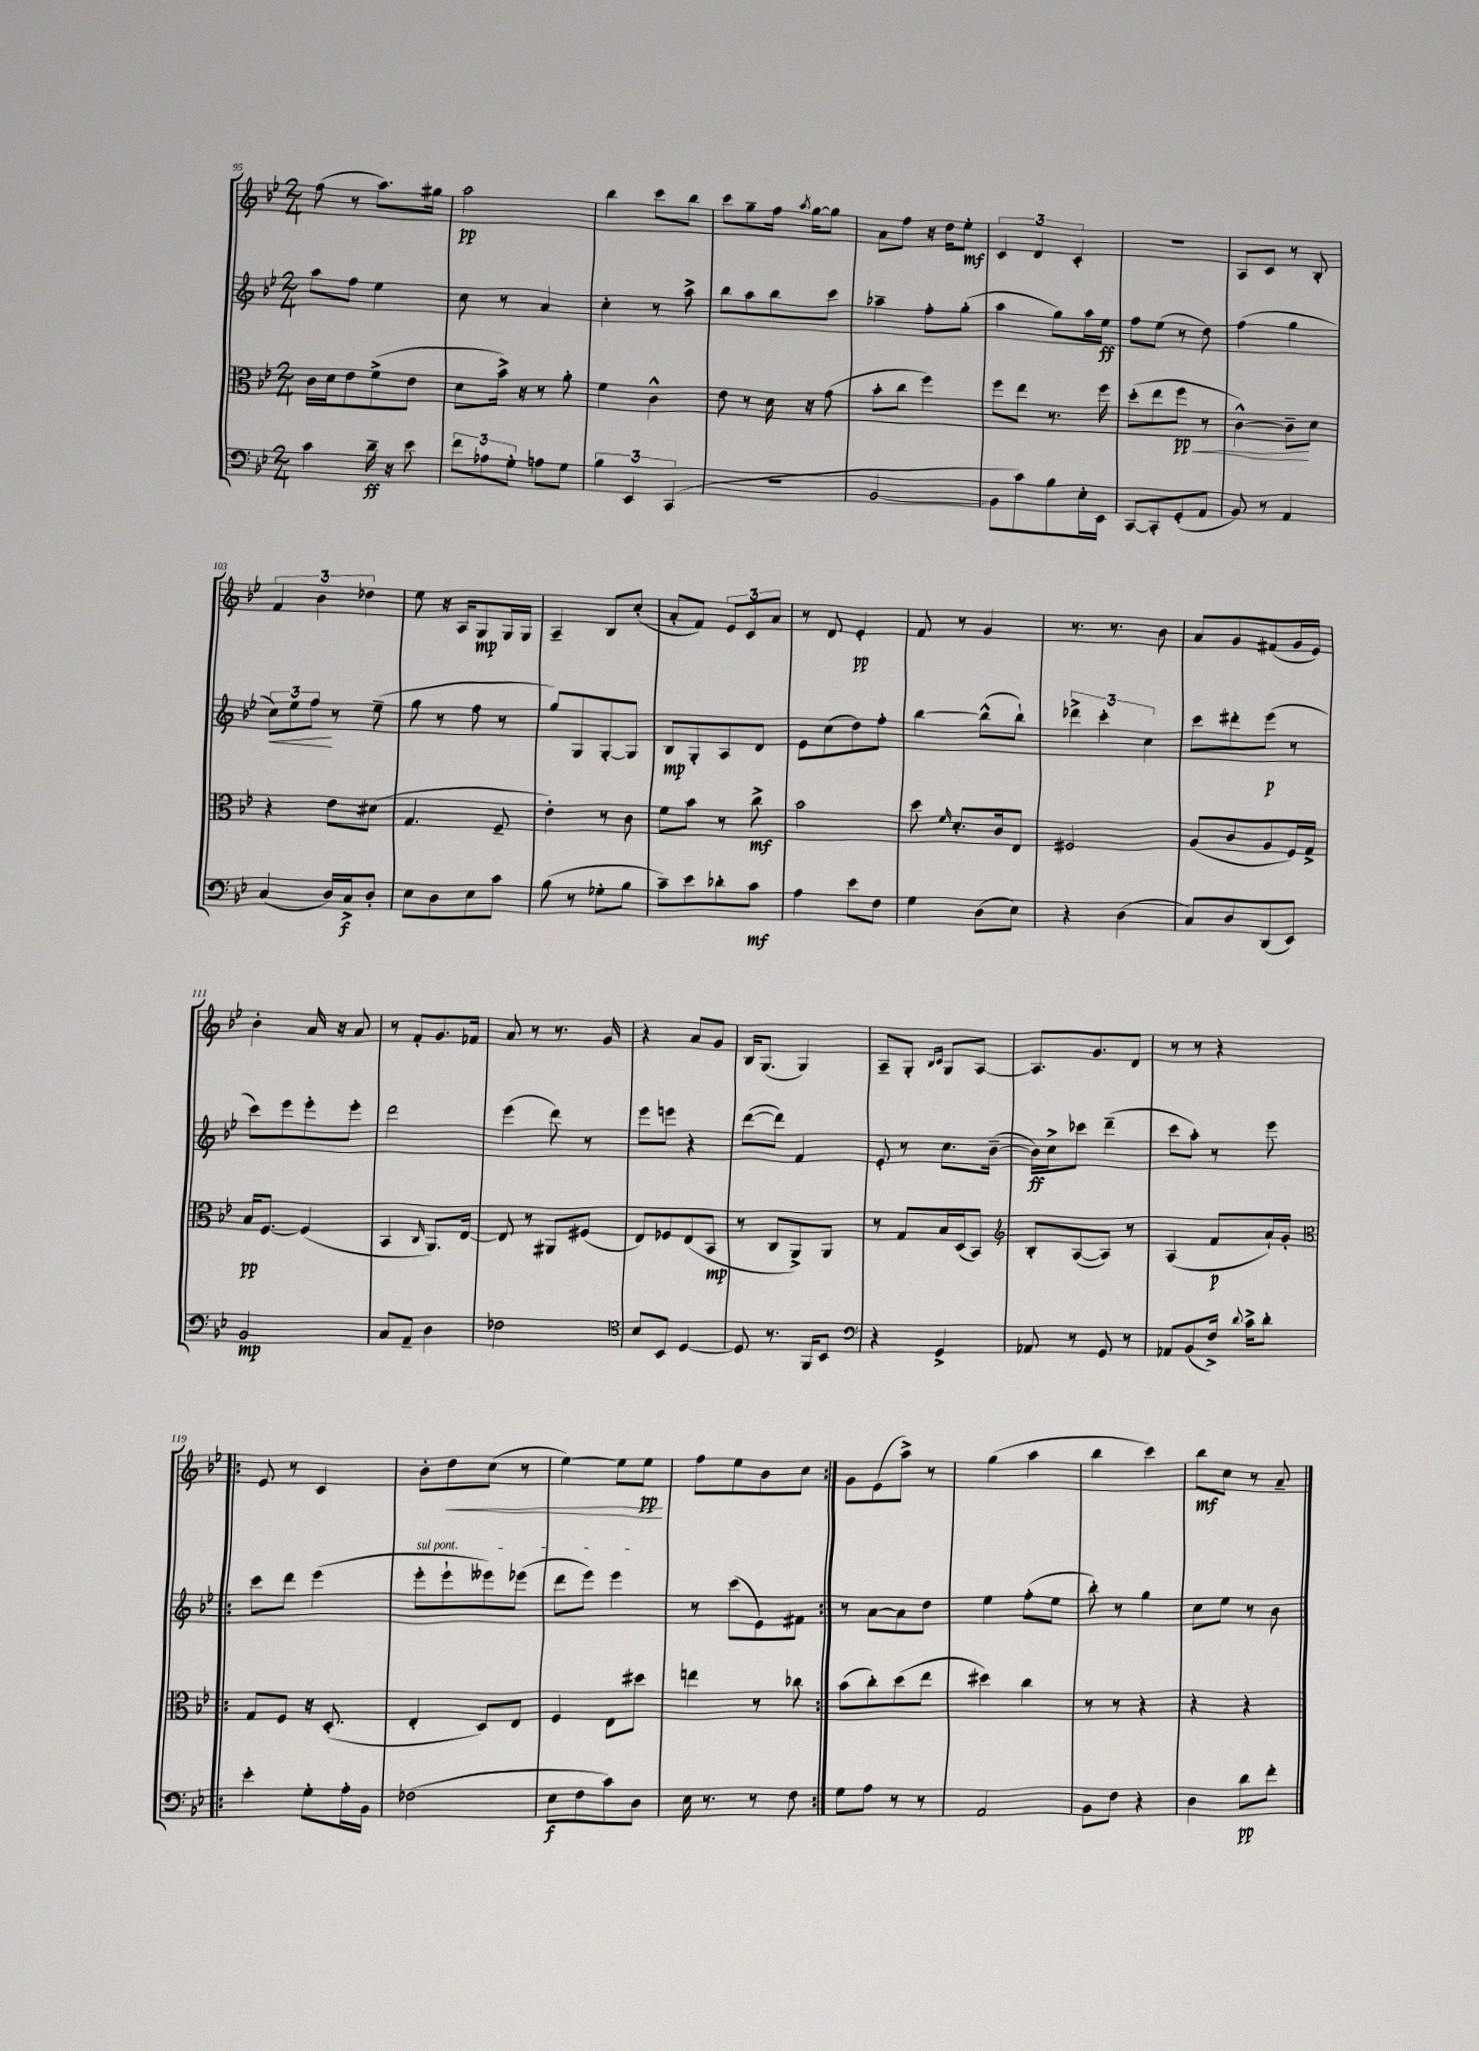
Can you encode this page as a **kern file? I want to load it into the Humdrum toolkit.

**kern	**dynam	**kern	**dynam	**kern	**dynam	**kern	**dynam
*part4	*part4	*part3	*part3	*part2	*part2	*part1	*part1
*staff4	*staff4	*staff3	*staff3	*staff2	*staff2	*staff1	*staff1
*clefF4	*	*clefC3	*	*clefG2	*	*clefG2	*
*k[b-e-]	*	*k[b-e-]	*	*k[b-e-]	*	*k[b-e-]	*
*M2/4	*	*M2/4	*	*M2/4	*	*M2/4	*
=95	=95	=95	=95	=95	=95	=95	=95
4c\	.	16c\LL	.	8aa\L	.	(8ff\	.
.	.	16d\J	.	.	.	.	.
.	.	8e-\	.	8ff\J	.	8r	.
16d~\	ff	(8f^\	.	4ee-\	.	8.aa\L)	.
16r	.	.	.	.	.	.	.
8e-\	.	8e-\J	.	.	.	.	.
.	.	.	.	.	.	16gg#X\Jk	.
=96	=96	=96	=96	=96	=96	=96	=96
12f\L	.	8d\L	.	8cc\	.	2aa\	pp
12A-X\	.	.	.	.	.	.	.
.	.	16b-^\Jk)	.	8r	.	.	.
12G'\J	.	.	.	.	.	.	.
.	.	16r	.	.	.	.	.
8An\L	.	8r	.	4a/	.	.	.
8G\J	.	8a'\	.	.	.	.	.
=97	=97	=97	=97	=97	=97	=97	=97
6B-\	.	4f\	.	4cc'\	.	4bb-\	.
6EE-/	.	.	.	.	.	.	.
.	.	4c^^\	.	8r	.	8ccc\L	.
(6CC/	.	.	.	.	.	.	.
.	.	.	.	8aa^\	.	8bb-\J	.
=98	=98	=98	=98	=98	=98	=98	=98
2r	.	8e-\	.	8bb-\L	.	8ccc\L	.
.	.	8r	.	8aa\	.	8gg~\	.
.	.	16d\	.	8bb-\	.	16ff\Jk	.
.	.	.	.	.	.	8qaa/	.
.	.	16r	.	.	.	[16gg\KL	.
.	.	(8g\	.	8ccc\J	.	8gg\J]	.
=99	=99	=99	=99	=99	=99	=99	=99
[2BB-/	.	8b-'\L	.	4aa-X~\	.	8a\L	.
.	.	8cc\J	.	.	.	8ff\J	.
.	.	4ff\)	.	8ff'\L	.	16r	.
.	.	.	.	.	.	16dd\KL	.
.	.	.	.	(8gg'\J	.	8ee-'\J	mf
=100	=100	=100	=100	=100	=100	=100	=100
8BB-\L]	.	8ff\L	.	4aa\	.	6c/	.
8c\)	.	8ee-\J	.	.	.	.	.
.	.	.	.	.	.	6d/	.
8B-\	.	8.r	.	8gg\L)	.	.	.
.	.	.	.	.	.	6c'/	.
16E-'\L	.	.	.	16aa\L	.	.	.
16EE-\JJ	.	16ff\	.	16ee-\JJ	ff	.	.
=101	=101	=101	=101	=101	=101	=101	=101
[8CC/L	.	(8dd'\L	.	8ff\L	.	2r	.
8CC'/]	.	8ee-\	.	(8ee-\J	.	.	.
!	!	!	!LO:HP:b	!	!	!	!
(8GG'/	.	8ff\J	< pp	8r	.	.	.
8AA/J	.	8r	.	8dd\)	.	.	.
=102	=102	=102	=102	=102	=102	=102	=102
8BB-/)	.	[4c^^\)	.	(4ff\	.	8A/L	.
8r	.	.	.	.	.	8c/J	.
4AA/	.	8c~\L]	.	4gg\	.	8r	.
.	.	8d\J	[	.	.	8B-'/	.
!!LO:LB:g=z
=103	=103	=103	=103	=103	=103	=103	=103
!	!	!	!	!	!LO:HP:b	!	!
(4C/	.	4r	.	12cc\L)	<	6f/	.
.	.	.	.	12ee-\	.	.	.
.	.	.	.	12ff\J	.	6b-\	.
16D/LL)	.	8e-\L	.	8r	[	.	.
16C^/J	f	.	.	.	.	.	.
.	.	.	.	.	.	6dd-X\	.
8D'/J	.	(8d#X\J	.	(8ee-~\	.	.	.
=104	=104	=104	=104	=104	=104	=104	=104
8E-\L	.	4.G/	.	8gg\	.	8ee-\	.
8D\	.	.	.	8r	.	16r	.
.	.	.	.	.	.	16A/KL	.
8E-\	.	.	.	8ff\	.	8G/	mp
8c\J	.	8F~/	.	8r	.	16G/L	.
.	.	.	.	.	.	16G/JJ	.
=105	=105	=105	=105	=105	=105	=105	=105
(8B-\	.	4e-'\)	.	8gg/L)	.	4A~/	.
8r	.	.	.	8G/	.	.	.
8G-X'\L	.	8r	.	[8G'/	.	8B-/L	.
8B-\J	.	8c\	.	8G/J]	.	(8cc'/J	.
=106	=106	=106	=106	=106	=106	=106	=106
8c~\L)	.	8f\L	.	8B-/L	mp	8a'/L	.
8e-\	.	8b-\J	.	8G'/	.	8f/J)	.
8d-X'\	.	8r	.	8A/	.	12e-/L	.
.	.	.	.	.	.	12c/	.
8c\J	mf	8cc^\	mf	8d/J	.	.	.
.	.	.	.	.	.	12a/J	.
=107	=107	=107	=107	=107	=107	=107	=107
4A\	.	2b-\	.	8e-\L	.	8r	.
.	.	.	.	(8cc\	.	8d/	.
8e-\L	.	.	.	8dd\)	.	4e-'/	pp
8F\J	.	.	.	8ff'\J	.	.	.
=108	=108	=108	=108	=108	=108	=108	=108
4G\	.	8dd\	.	[4bb-\	.	8f/	.
.	.	16qqf/	.	.	.	.	.
.	.	8.d'/L	.	.	.	8r	.
(8D\L	.	.	.	(8bb-^^\L]	.	4g/	.
.	.	16c/k	.	.	.	.	.
8E-\J)	.	8E-/J	.	8bb-`\J)	.	.	.
=109	=109	=109	=109	=109	=109	=109	=109
4r	.	2F#X/	.	6ddd-X^\	.	8.r	.
.	.	.	.	6ccc'\	.	.	.
.	.	.	.	.	.	8.r	.
(4D\	.	.	.	.	.	.	.
.	.	.	.	6cc\	.	.	.
.	.	.	.	.	.	8b-\	.
=110	=110	=110	=110	=110	=110	=110	=110
8C/L)	.	(8A/L	.	8ccc\L	.	8a/L	.
8D/	.	8c/	.	8ddd#X'\	.	8g/	.
(8DD/	.	8A/	.	(8eee-\J	p	(8f#X/	.
8EE-/J)	.	16F/L)	.	8r	.	16g/L	.
.	.	16G^/JJ	.	.	.	16e-/JJ)	.
!!LO:LB:g=z
=111	=111	=111	=111	=111	=111	=111	=111
2BB-/	mp	16B-/KL	pp	8ccc\L)	.	4b-'\	.
.	.	[8.F/J	.	.	.	.	.
.	.	.	.	8eee-\	.	.	.
.	.	(4F/]	.	8eee-'\	.	16a/	.
.	.	.	.	.	.	16r	.
.	.	.	.	8eee-'\J	.	8a/	.
=112	=112	=112	=112	=112	=112	=112	=112
8C/L	.	4BB-/	.	2ddd\	.	8r	.
8AA~/J	.	.	.	.	.	8f'/L	.
.	.	16qqC/	.	.	.	.	.
4D\	.	8.AA/L)	.	.	.	8.g/	.
.	.	[16E-/Jk	.	.	.	16f-X/Jk	.
=113	=113	=113	=113	=113	=113	=113	=113
2F-X\	.	8E-/]	.	(4eee-\	.	8a/	.
.	.	8r	.	.	.	8r	.
.	.	8AA#X/L	.	8ddd\)	.	8.r	.
.	.	(8F#X/J	.	8r	.	.	.
.	.	.	.	.	.	16g/	.
=114	=114	=114	=114	=114	=114	=114	=114
*clefC4	*	*	*	*	*	*	*
8B-/L	.	8E-/L)	.	8eee-\L	.	4r	.
8BB-/J	.	8F-X/	.	8eeen\J	.	.	.
[4D/	.	(8E-/	.	4r	.	8a/L	.
.	.	8BB-/J	mp	.	.	8g/J	.
=115	=115	=115	=115	=115	=115	=115	=115
8D/]	.	8r	.	([8ddd\L	.	16B-/KL	.
.	.	.	.	.	.	(8.G/J	.
8.r	.	8C/L	.	8ddd\J])	.	.	.
.	.	8AA^/)	.	4f/	.	4G/)	.
16FF/KL	.	.	.	.	.	.	.
8BB-/J	.	8AA/J	.	.	.	.	.
=116	=116	=116	=116	=116	=116	=116	=116
*clefF4	*	*	*	*	*	*	*
4r	.	8r	.	8e-'/	.	8A~/L	.
.	.	8G/L	.	8r	.	8G'/J	.
.	.	.	.	.	.	16qqB-/LL	.
.	.	.	.	.	.	16qqc/JJ	.
4GG^/	.	16B-/L	.	8.cc\L	.	8G/L	.
.	.	(16D/J	.	.	.	.	.
.	.	8BB-/J)	.	.	.	[8A/J	.
.	.	.	.	([16b-~\Jk	.	.	.
=117	=117	=117	=117	=117	=117	=117	=117
*	*	*clefG2	*	*	*	*	*
8AA-X/	.	8B-'/L	.	16b-\LL])	ff	8.A/L]	.
.	.	.	.	16cc^\J	.	.	.
8r	.	([8A/	.	8ccc-X\J	.	.	.
.	.	.	.	.	.	8.g/	.
8GG/	.	8A/J])	.	(4ddd~\	.	.	.
8r	.	8r	.	.	.	8d/J	.
=118	=118	=118	=118	=118	=118	=118	=118
8AA-X/L	.	(4A/	.	8ccc\L	.	8r	.
(8BB-/	.	.	.	8aa'\J)	.	8r	.
16F^/Jk)	.	8f/L	p	8r	.	4r	.
8qqd/	.	.	.	.	.	.	.
16c^\KL	.	.	.	.	.	.	.
8d'\J	.	16a`/L)	.	8eee-\	.	.	.
.	.	16g'/JJ	.	.	.	.	.
!!LO:LB:g=z
=119!|:	=119!|:	=119!|:	=119!|:	=119!|:	=119!|:	=119!|:	=119!|:
*	*	*clefC3	*	*	*	*	*
4e-'\	.	8G/L	.	8ccc\L	.	8e-/	.
.	.	8F/J	.	8ddd\J	.	8r	.
8G'\L	.	16r	.	(4eee-\	.	4c/	.
.	.	(8.D'/	.	.	.	.	.
16A'\L	.	.	.	.	.	.	.
16BB-\JJ	.	.	.	.	.	.	.
=120	=120	=120	=120	=120	=120	=120	=120
!	!	!	!	!LO:TX:a:i:t=sul pont.	!	!	!
(2F-X\	.	4E-'/	.	8eee-'\L	.	8b-'\L	.
!	!	!	!	!	!	!	!LO:HP:b
.	.	.	.	8eee-`\	.	8dd\	<
.	.	8D/L)	.	8eee--X\)	.	(8cc\J	.
.	.	8E-/J	.	(8eee-X\J	.	8r	.
=121	=121	=121	=121	=121	=121	=121	=121
8E-\L	f	4F/	.	8ddd\L	.	[4ee-\)	.
8F\	.	.	.	8eee-\J)	.	.	.
8c\)	.	8E-\L	.	4eee-\	.	8ee-\L]	.
8D\J	.	8dd#X\J	.	.	.	8ee-\J	pp
.	.	.	.	.	.	.	[
=122	=122	=122	=122	=122	=122	=122	=122
16E-\	.	4een\	.	8r	.	8ff\L	.
8.r	.	.	.	.	.	.	.
.	.	.	.	(8ccc\L	.	8ee-\	.
8r	.	8r	.	8e-\)	.	8b-\	.
8F\	.	8cc-X\	.	8f#X\J	.	8cc\J	.
=123:|!	=123:|!	=123:|!	=123:|!	=123:|!	=123:|!	=123:|!	=123:|!
8G\L	.	(8b-\L	.	8r	.	8g\L	.
8A\J	.	8cc'\)	.	[8a\L	.	(8e-\	.
8r	.	(8dd\	.	8a\]	.	8aa^\J)	.
8r	.	8ee-\J	.	8dd\J	.	8r	.
=124	=124	=124	=124	=124	=124	=124	=124
2AA/	.	4dd#X\)	.	4ee-\	.	(4gg\	.
.	.	4cc\	.	(8ff'\L	.	4aa\	.
.	.	.	.	8ee-\J	.	.	.
=125	=125	=125	=125	=125	=125	=125	=125
8BB-\L	.	8r	.	8bb-'\)	.	4bb-\	.
8F\J	.	8r	.	8r	.	.	.
4r	.	4r	.	4gg\	.	4ccc\)	.
=126	=126	=126	=126	=126	=126	=126	=126
4D\	.	4r	.	8cc\L	.	8bb-\L	mf
.	.	.	.	8ee-\J	.	8cc\J	.
8d\L	pp	4r	.	8r	.	8r	.
8f'\J	.	.	.	8b-\	.	8a~/	.
==	==	==	==	==	==	==	==
*-	*-	*-	*-	*-	*-	*-	*-
